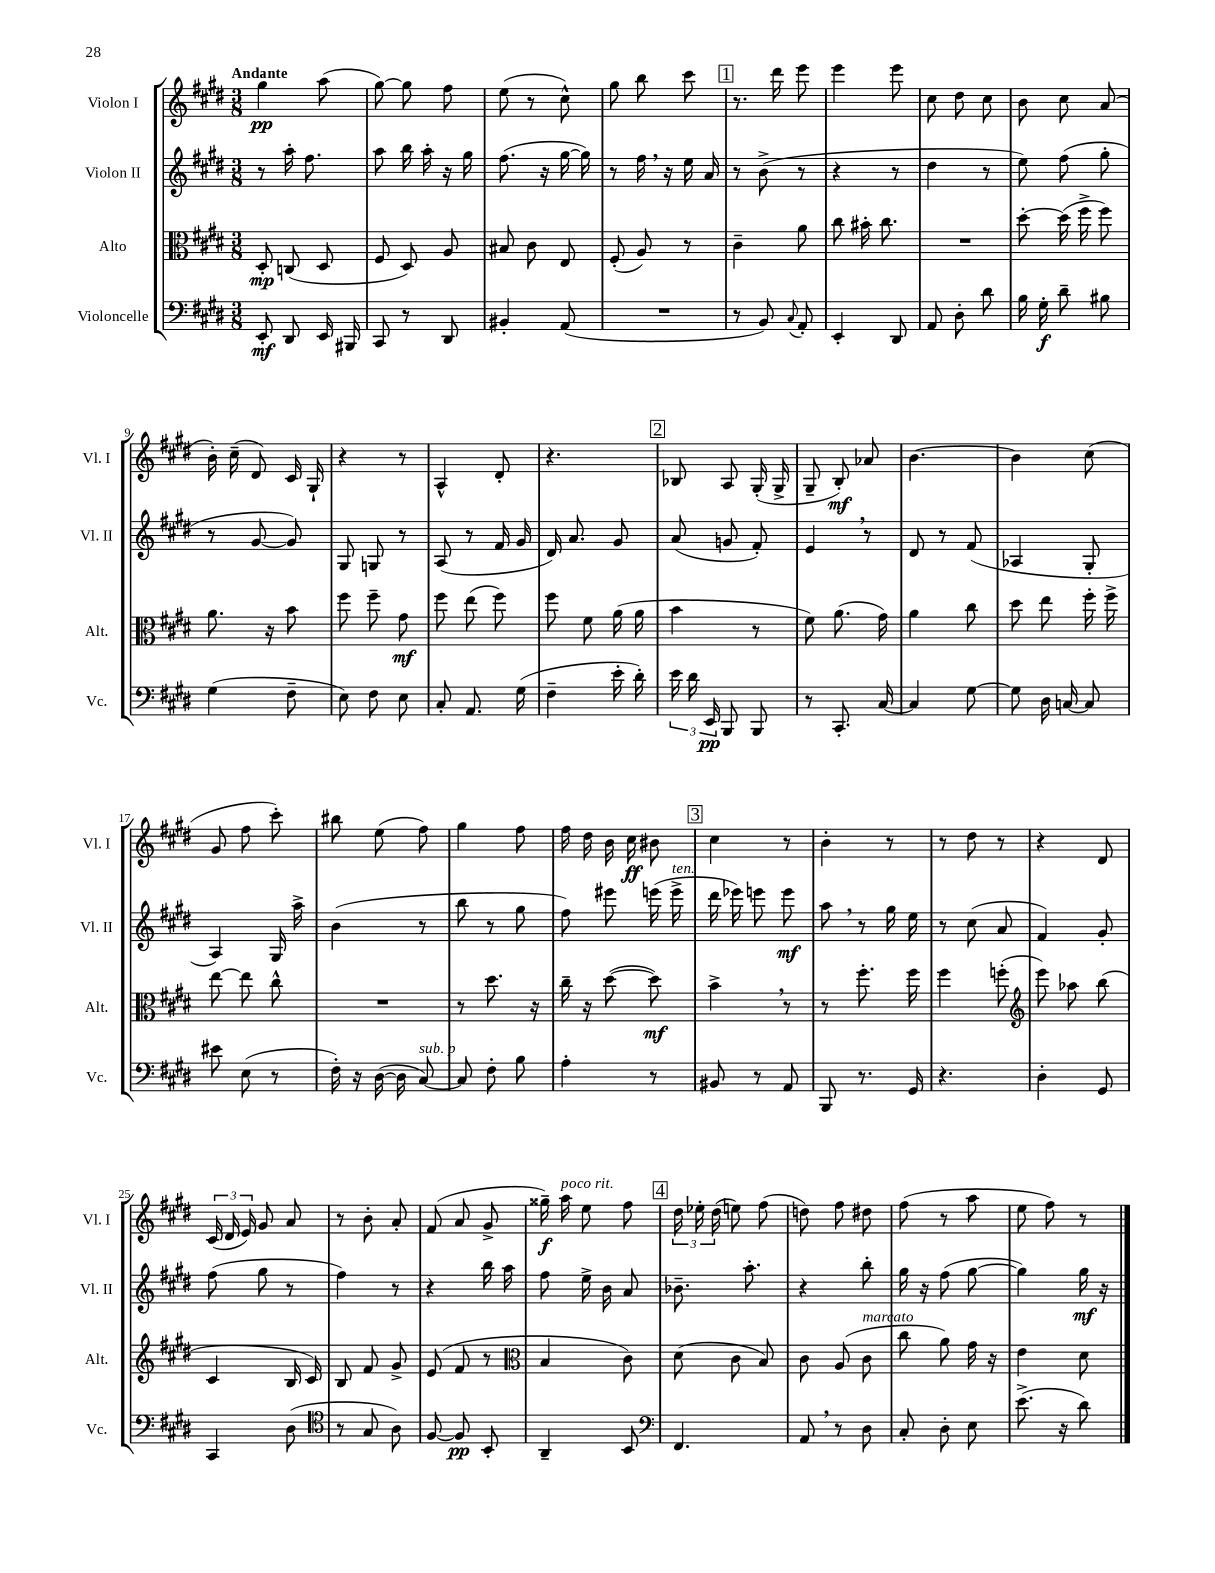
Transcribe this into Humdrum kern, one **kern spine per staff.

**kern	**kern	**kern	**kern
*staff4	*staff3	*staff2	*staff1
*clefF4	*clefC3	*clefG2	*clefG2
*k[f#c#g#d#]	*k[f#c#g#d#]	*k[f#c#g#d#]	*k[f#c#g#d#]
*M3/8	*M3/8	*M3/8	*M3/8
8EE'	8D#'	8r	4gg#
8DD#	(8C	16aa'	.
.	.	8.ff#	.
16EE	8D#	.	(8aa
16BBB#	.	.	.
=	=	=	=
8CC#	8F#	8aa	[8gg#)
8r	8D#)	16bb	8gg#]
.	.	16aa'	.
8DD#	8A	16r	8ff#
.	.	16gg#	.
=	=	=	=
4BB#'	8B#	(8.ff#	(8ee
.	8c#	.	8r
.	.	16r	.
(8AA	8E	[16gg#	8cc#^^)
.	.	16gg#])	.
=	=	=	=
4.r	(8F#'	8r	8gg#
.	8A)	16ff#	8bb
.	.	16r	.
.	8r	16ee	8ccc#
.	.	16a	.
=	=	=	=
8r	4c#~	8r	8.r
8BB)	.	(8b^	.
.	.	.	16ddd#
8qqC#	.	.	.
8AA'	8a	8r	8eee
=	=	=	=
4EE'	8cc#	4r	4eee
.	16b#'	.	.
.	8.cc#	.	.
8DD#	.	8r	8eee
=	=	=	=
8AA	4.r	4dd#	8cc#
8D#'	.	.	8dd#
8d#	.	8r	8cc#
=	=	=	=
16B	[8dd#'	8ee)	8b
16G#'	.	.	.
8d#~	(16dd#]	(8ff#	8cc#
.	16ff#^	.	.
8B#	8ff#)	8gg#'	(8a
=	=	=	=
(4G#	8.a	8r	16b')
.	.	.	(16cc#~
.	.	[8g#	8d#)
.	16r	.	.
8F#~	8b	8g#])	16c#
.	.	.	16G#`
=	=	=	=
8E)	8ff#	8G#	4r
8F#	8ff#~	8G	.
8E	8g#	8r	8r
=	=	=	=
8C#'	8ff#	(8A	4A^^
8.AA	(8ee	8r	.
.	8ff#)	16f#	8d#'
(16G#	.	16g#	.
=	=	=	=
4F#~	8ff#	16d#)	4.r
.	.	8.a	.
.	8f#	.	.
16e'	(16a	8g#	.
16d#')	16a	.	.
=	=	=	=
24e	4b	(8a	8B-
24d#	.	.	.
24EE	.	.	.
8BBB	.	8g	8A
8BBB	8r	8f#')	(16G#'
.	.	.	16G#^
=	=	=	=
8r	8f#)	4e	8G#~
8.CC#'	(8.a	.	8B')
.	.	8r	8a-
[16C#	16g#)	.	.
=	=	=	=
4C#]	4a	8d#	[4.b
.	.	8r	.
[8G#	8cc#	(8f#	.
=	=	=	=
8G#]	8dd#	4A-	4b]
16D#	8ee	.	.
[16C	.	.	.
8C]	16ff#'	8G#'	(8cc#
.	16ff#^	.	.
=	=	=	=
8e#	[8ee	4A)	8g#
(8E	8ee]	.	8ff#
8r	8cc#^^	16G#	8ccc#')
.	.	16aa^	.
=	=	=	=
16F#')	4.r	(4b	8bb#
16r	.	.	.
([16D#	.	.	(8ee
16D#]	.	.	.
[8C#)	.	8r	8ff#)
=	=	=	=
8C#]	8r	8bb	4gg#
8F#'	8.dd#	8r	.
8B	.	8gg#	8ff#
.	16r	.	.
=	=	=	=
4A'	16cc#~	8ff#)	16ff#
.	16r	.	16dd#
.	([8dd#	8eee#	16b
.	.	.	16cc#
8r	8dd#])	(16eee	8b#
.	.	16eee^	.
=	=	=	=
8BB#	4b^	16ddd#	4cc#
.	.	16eee-)	.
8r	.	8eee	.
8AA	8r	8eee	8r
=	=	=	=
8BBB	8r	8aa	4b'
8.r	8.ff#'	8r	.
.	.	16gg#	8r
16GG#	16ff#	16ee	.
=	=	=	=
4.r	4ff#	8r	8r
.	.	(8cc#	8dd#
.	(8ff'	8a	8r
=	=	=	=
*	*clefG2	*	*
4D#'	8eee)	4f#)	4r
.	8aa-	.	.
8GG#	(8bb	8g#'	8d#
=	=	=	=
4CC#	4c#	(8ff#	(24c#
.	.	.	24d#
.	.	.	24e)
.	.	8gg#	8g#
(8D#	16B	8r	8a
.	16c#)	.	.
=	=	=	=
*clefC4	*	*	*
8r	8B	4ff#)	8r
8G#	8f#	.	8b'
8A)	8g#^	8r	8a'
=	=	=	=
[8F#	(8e	4r	(8f#
8F#]	8f#	.	8a
8BB'	8r	16bb	8g#^
.	.	16aa	.
=	=	=	=
*	*clefC3	*	*
4AA~	4B	8ff#	16gg##~)
.	.	.	16aa
.	.	16ee^	8ee
.	.	16b	.
8BB	8c#)	8a	8ff#
=	=	=	=
*clefF4	*	*	*
4.FF#	(8d#	8.b-~	24dd#
.	.	.	24ee-'
.	.	.	(24dd#
.	8c#	.	8ee)
.	.	8.aa'	.
.	8B)	.	(8ff#
=	=	=	=
8AA	8c#	4r	8dd)
8r	(8A	.	8ff#
8D#	8c#	8bb'	8dd#
=	=	=	=
8C#'	8cc#	16gg#	(8ff#
.	.	16r	.
8D#'	8a)	(8ff#	8r
8E	16g#	[8gg#	8aa
.	16r	.	.
=	=	=	=
(8.e^	4e	4gg#])	8ee
.	.	.	8ff#)
16r	.	.	.
8d#)	8d#	16gg#	8r
.	.	16r	.
==	==	==	==
*-	*-	*-	*-
